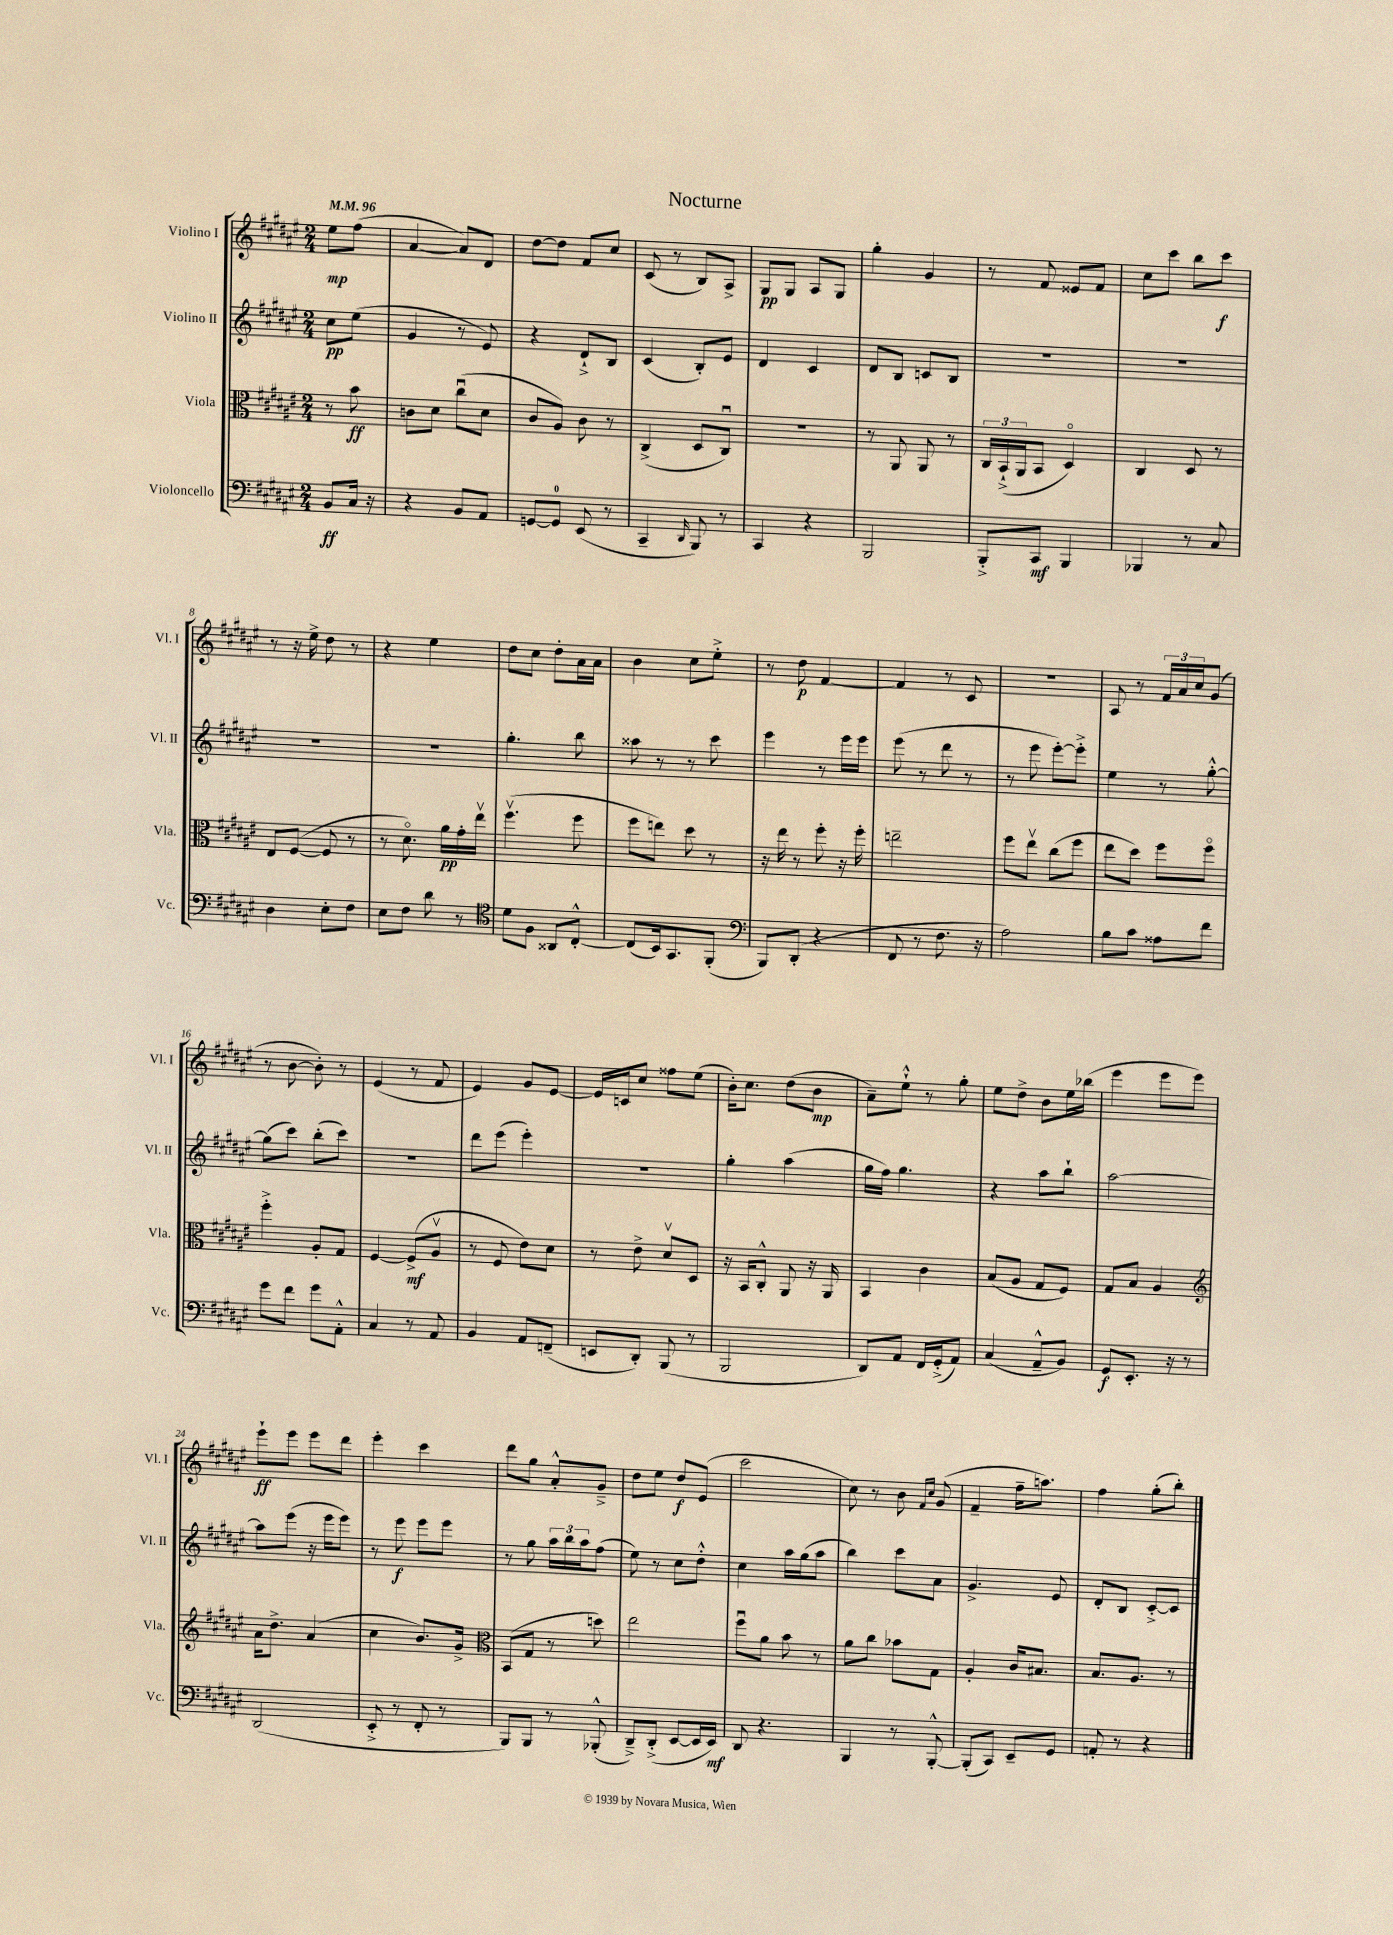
\header { title = "Nocturne" }
<<
\new StaffGroup <<
\new Staff = "s0" \with { instrumentName = "Violino I" shortInstrumentName = "Vl. I" } {
    \clef treble \key fis \major \numericTimeSignature \time 2/4 \partial 4 \tempo 4 = 96
    eis''8\mp fis''8( |
    ais'4~ ais'8) dis'8 |
    dis''8~ dis''8 fis'8 cis''8 |
    cis'8( r8 b8) ais8-> |
    gis8\pp gis8 ais8 gis8 |
    gis''4-. gis'4 |
    r8 fis'8 eisis'8 fis'8 |
    cis''8 cis'''8 b''8 cis'''8\f |
    r8 r16 eis''16-> dis''8 r8 |
    r4 eis''4 |
    dis''8 cis''8 dis''8-. ais'16 ais'16 |
    b'4 cis''8 eis''8-.-> |
    r8 dis''8\p fis'4~ |
    fis'4 r8 cis'8 |
    R2 |
    ais8 r8 \tuplet 3/2 { fis'16 ais'16 cis''16 } gis'8( |
    r8 b'8~ b'8-.) r8 |
    eis'4( r8 fis'8 |
    eis'4) gis'8 eis'8~ |
    eis'16 c'16 cis''8 fisis''8 eis''8( |
    b'16-.) cis''8. dis''8( b'8\mp |
    ais'8--) eis''8-!-^ r8 gis''8-. |
    eis''8 dis''8-> b'8 eis''16 bes''16( |
    eis'''4 eis'''8 eis'''8) |
    eis'''8-!\ff eis'''8 eis'''8 dis'''8 |
    eis'''4-. cis'''4 |
    dis'''8 gis''8 ais'8-.-^ gis'8---> |
    dis''8 eis''8 dis''8\f eis'8( |
    cis'''2 |
    cis''8) r8 b'8 \grace { fis'16 cis''16 } gis'8( |
    fis'4-- fis''16-- a''8.) |
    fis''4 gis''8-.( b''8-.) \bar "|." |
}
\new Staff = "s1" \with { instrumentName = "Violino II" shortInstrumentName = "Vl. II" } {
    \clef treble \key fis \major \numericTimeSignature \time 2/4 \partial 4
    cis''8\pp eis''8( |
    gis'4 r8 eis'8) |
    r4 dis'8-!-> b8 |
    cis'4( b8-.) eis'8 |
    dis'4 cis'4 |
    dis'8 b8 c'8 b8 |
    R2 |
    R2 |
    R2 |
    R2 |
    gis''4.-. b''8 |
    aisis''8 r8 r8 cis'''8 |
    eis'''4 r8 eis'''16 eis'''16 |
    eis'''8( r8 dis'''8 r8 |
    r8 eis'''8 eis'''8~-.) eis'''8-.-> |
    eis''4 r8 gis''8~-.-^ |
    gis''8( cis'''8) b''8-.( cis'''8) |
    R2 |
    dis'''8 eis'''8( eis'''4-.) |
    R2 |
    gis''4-. ais''4( |
    gis''16 fis''16) gis''4. |
    r4 ais''8 b''8-! |
    ais''2~ |
    ais''8 eis'''8( r16 eis'''16 eis'''8) |
    r8 eis'''8\f eis'''8 eis'''8 |
    r8 gis''8 \tuplet 3/2 { ais''16 b''16 ais''16 } fis''8( |
    eis''8) r8 cis''8 dis''8-.-^ |
    cis''4 ais''16 gis''16( ais''8 |
    b''4) cis'''8 ais'8 |
    gis'4.-> eis'8 |
    dis'8-. b8 cis'8~-.-> cis'8 \bar "|." |
}
\new Staff = "s2" \with { instrumentName = "Viola" shortInstrumentName = "Vla." } {
    \clef alto \key fis \major \numericTimeSignature \time 2/4 \partial 4
    r8 b'8\ff |
    c'8 dis'8 cis''8\downbow( dis'8 |
    cis'8 ais8) cis'8 r8 |
    cis4->( dis8 cis8\downbow) |
    r2 |
    r8 ais,8 ais,8 r8 |
    \tuplet 3/2 { cis16 b,16-!->( ais,16 } b,8 dis4\flageolet) |
    cis4 dis8 r8 |
    eis8 fis8~( fis8 r8 |
    r8 dis'8.\flageolet) ais'16\pp gis'16-. eis''16\upbow |
    fis''4.\upbow( fis''8 |
    fis''8 e''8) dis''8 r8 |
    r16 eis''16 r8 fis''8-. r16 fis''16-. |
    e''2-- |
    fis''8 eis''8\upbow cis''8( fis''8 |
    eis''8 dis''8) fis''8 fis''8\flageolet |
    fis''4-.-> ais8-. gis8 |
    fis4~ fis8->\mf( ais8\upbow |
    r8 fis8 eis'8) dis'8 |
    r8 eis'8-> dis'8\upbow dis8 |
    r16 b,16 cis8-.-^ ais,8 r16 ais,16 |
    b,4 cis'4 |
    b8( ais8 gis8 fis8) |
    gis8 b8 ais4 |
    \clef treble ais'16 dis''8.-> ais'4( |
    cis''4 b'8.) gis'16-> |
    \clef alto b,8( gis8 r8 d''8) |
    eis''2 |
    fis''8\downbow ais'8 b'8 r8 |
    ais'8 cis''8 bes'8 gis8 |
    ais4-. cis'16 bis8. |
    b8. ais8. r8 \bar "|." |
}
\new Staff = "s3" \with { instrumentName = "Violoncello" shortInstrumentName = "Vc." } {
    \clef bass \key fis \major \numericTimeSignature \time 2/4 \partial 4
    b,8\ff cis16 r16 |
    r4 b,8 ais,8 |
    g,8~ g,8-0 eis,8( r8 |
    cis,4-- \grace { dis,16 } b,,8) r8 |
    cis,4 r4 |
    b,,2 |
    b,,8-.-> cis,8\mf b,,4 |
    bes,,4 r8 cis8 |
    dis4 eis8-. fis8 |
    eis8 fis8 dis'8 r8 |
    \clef tenor dis'8 fis8 aisis,8 cis8~-.-^ |
    cis8( b,16) gis,8. fis,8-.( |
    \clef bass b,,8) dis,8-.( r4 |
    fis,8 r8 fis8. r16 |
    ais2) |
    b8 cis'8 aisis8 fis'8 |
    gis'8 fis'8 gis'8 ais,8-.-^ |
    cis4 r8 ais,8 |
    b,4 ais,8 f,8--( |
    e,8 dis,8-.) b,,8( r8 |
    b,,2 |
    dis,8) ais,8 fis,16 gis,16-.->( ais,8) |
    cis4( ais,8---^ b,8) |
    gis,8\f eis,8.-. r16 r8 |
    dis,2( |
    eis,8-.-> r8 fis,8-. r8 |
    b,,8) b,,8 r8 bes,,8-.-^( |
    dis,8--->) dis,8-.->( eis,8~ eis,16 eis,16\mf) |
    dis,8 r4. |
    b,,4 r8 b,,8~-.-^ |
    b,,8-.( cis,8) eis,8-- gis,8 |
    a,8-. r8 r4 \bar "|." |
}
>>
>>
